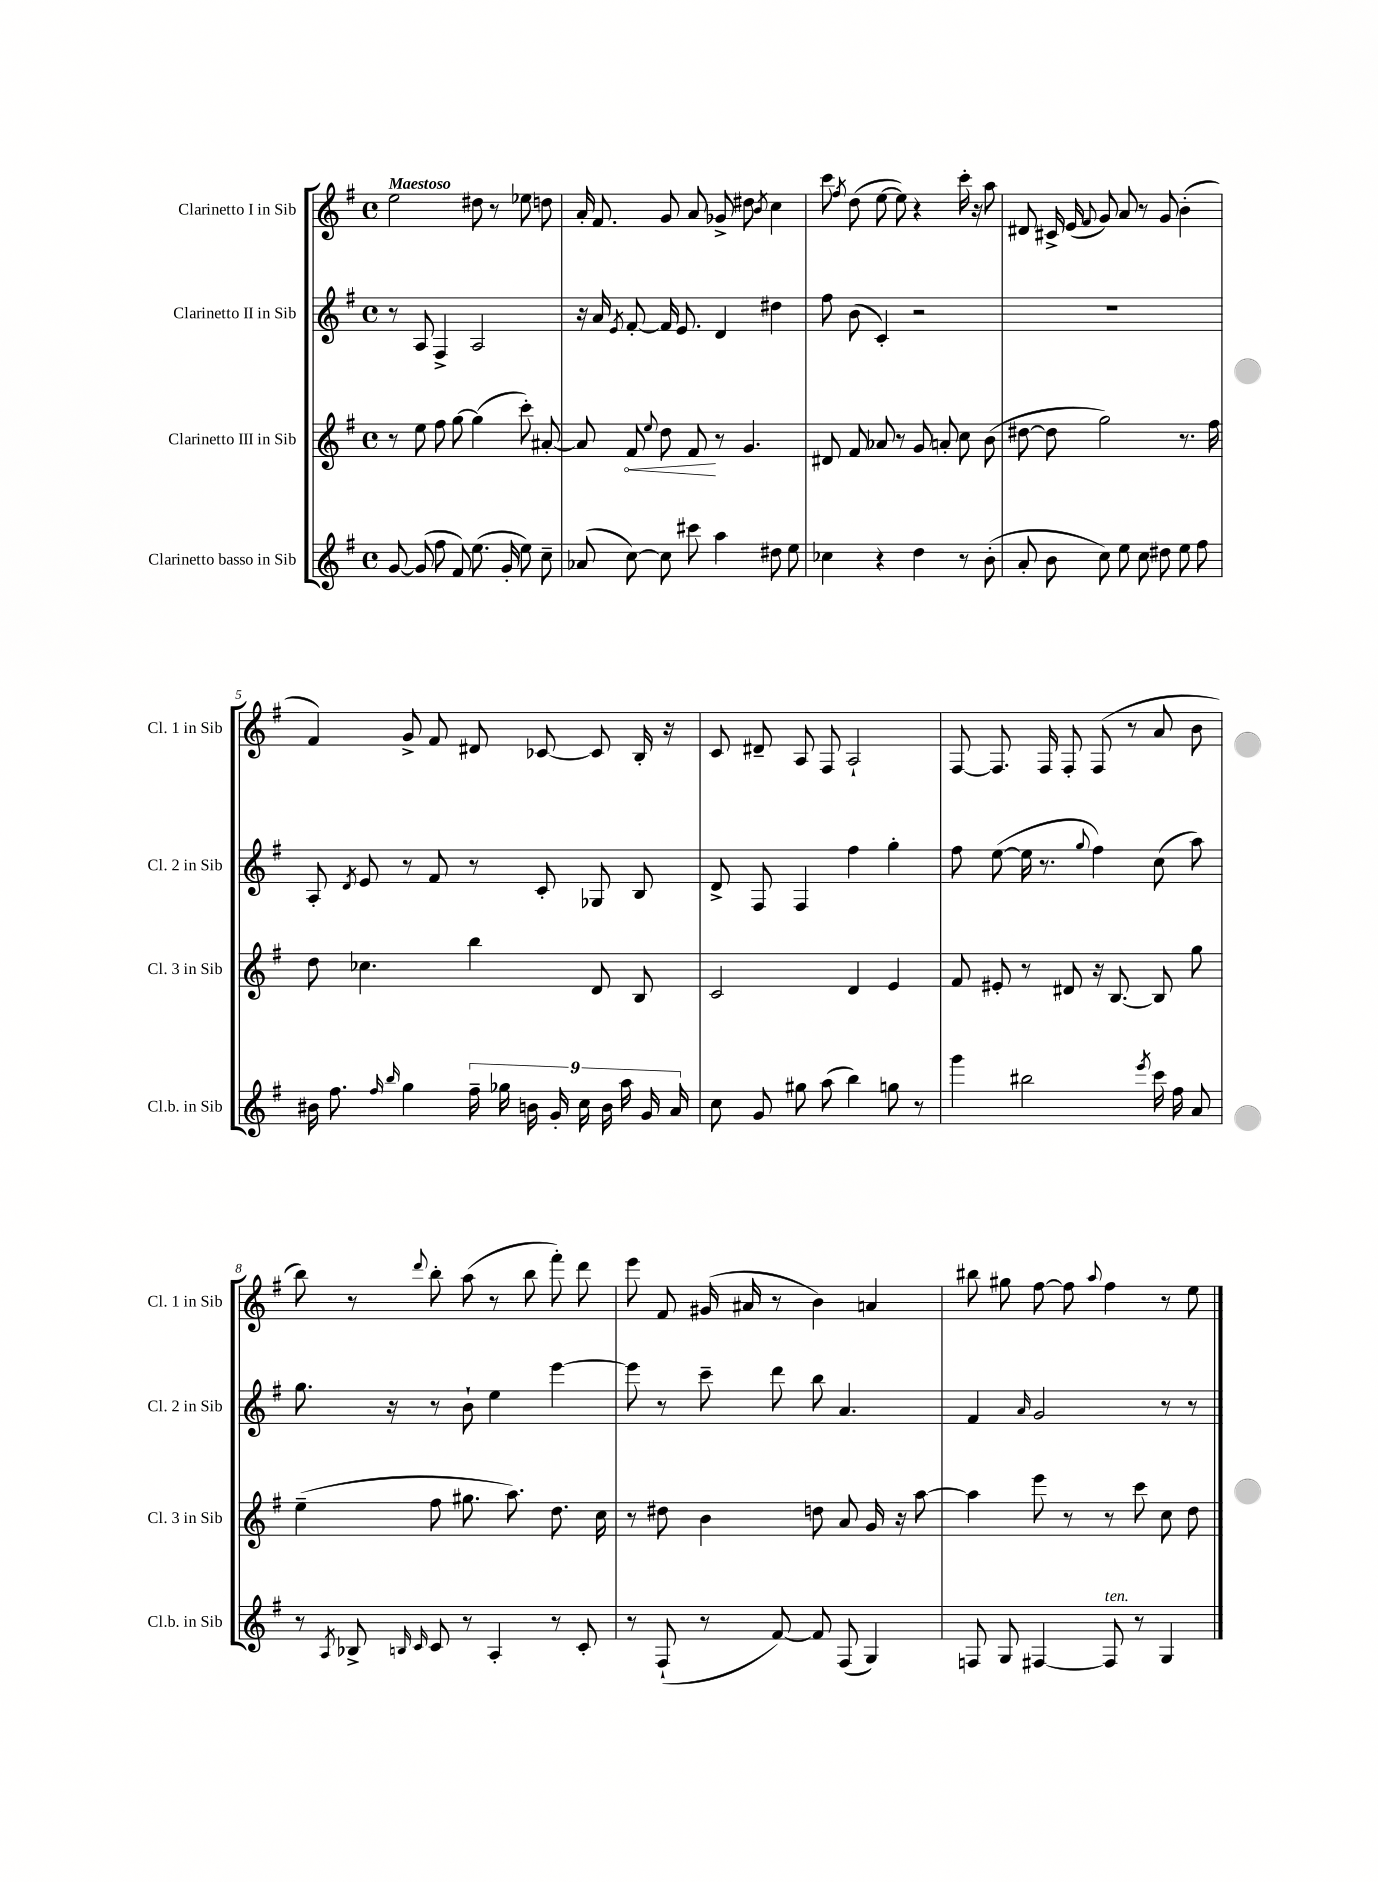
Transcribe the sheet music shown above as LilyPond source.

<<
\new StaffGroup <<
\new Staff = "s0" \with { instrumentName = "Clarinetto I in Sib" shortInstrumentName = "Cl. 1 in Sib" } {
    \clef treble \key g \major \defaultTimeSignature \time 4/4 \tempo "Maestoso"
    \autoBeamOff e''2 dis''8 r8 ees''8 d''8 |
    a'16-. fis'8. g'8 a'8 ges'8-> dis''8 \acciaccatura { b'8 } c''4 |
    c'''8 \acciaccatura { fis''8 } d''8( e''8~ e''8) r4 c'''16-. r16 a''8 |
    dis'8 cis'16-> e'16( \appoggiatura { fis'8 } g'8) a'8 r8 g'8 b'4-.( |
    fis'4) g'8-> fis'8 dis'8 ces'8~ ces'8 b16-. r16 |
    c'8 dis'8-- a8 fis8 a2-! |
    fis8~ fis8. fis16 fis8-. fis8( r8 a'8 b'8 |
    b''8) r8 \appoggiatura { d'''8 } b''8-. a''8( r8 b''8 fis'''8-.) d'''8 |
    e'''8 fis'8 gis'16( ais'16 r8 b'4) a'4 |
    bis''8 gis''8 fis''8~ fis''8 \appoggiatura { a''8 } fis''4 r8 e''8 \bar "|." |
}
\new Staff = "s1" \with { instrumentName = "Clarinetto II in Sib" shortInstrumentName = "Cl. 2 in Sib" } {
    \clef treble \key g \major \defaultTimeSignature \time 4/4
    \autoBeamOff r8 a8 fis4-> a2 |
    r16 a'16 \acciaccatura { e'8 } fis'8~-. fis'16 e'8. d'4 dis''4 |
    fis''8 b'8( c'4-.) r2 |
    R1 |
    a8-. \acciaccatura { d'8 } e'8 r8 fis'8 r8 c'8-. ges8 b8 |
    d'8-> fis8 fis4 fis''4 g''4-. |
    fis''8 e''8~( e''16 r8. \appoggiatura { g''8 } fis''4) c''8( a''8) |
    g''8. r16 r8 b'8-! e''4 e'''4~ |
    e'''8 r8 c'''8-- d'''8 b''8 a'4. |
    fis'4 \grace { a'16 } g'2 r8 r8 \bar "|." |
}
\new Staff = "s2" \with { instrumentName = "Clarinetto III in Sib" shortInstrumentName = "Cl. 3 in Sib" } {
    \clef treble \key g \major \defaultTimeSignature \time 4/4
    \autoBeamOff r8 e''8 fis''8 g''8~ g''4( c'''8-.) ais'8~-. |
    ais'8 \once \override Hairpin.circled-tip = ##t fis'8\< \appoggiatura { e''8 } d''8 fis'8\! r8 g'4. |
    dis'8 fis'8 aes'8 r8 g'8 a'8-. c''8 b'8( |
    dis''8~ dis''8 g''2) r8. fis''16 |
    d''8 ces''4. b''4 d'8 b8 |
    c'2 d'4 e'4 |
    fis'8 eis'8-. r8 dis'8 r16 b8.~ b8 g''8 |
    e''4--( fis''8 gis''8. a''8.) d''8. c''16 |
    r8 dis''8 b'4 d''8 a'8 g'16 r16 a''8~ |
    a''4 e'''8 r8 r8 c'''8 c''8 d''8 \bar "|." |
}
\new Staff = "s3" \with { instrumentName = "Clarinetto basso in Sib" shortInstrumentName = "Cl.b. in Sib" } {
    \clef treble \key g \major \defaultTimeSignature \time 4/4
    \autoBeamOff g'8~ g'8( fis''8 fis'8) e''8.( g'16-. e''8) c''8-- |
    aes'8( c''8~) c''8 cis'''8 a''4 dis''8 e''8 |
    ces''4 r4 d''4 r8 b'8-.( |
    a'8-. b'8 c''8) e''8 c''8 dis''8 e''8 fis''8 |
    bis'16 fis''8. \grace { fis''16 b''16 } g''4 \tuplet 9/8 { fis''16-- ges''16 b'16 g'16-. c''16 b'16 a''16 g'16 a'16 } |
    c''8 g'8 gis''8 a''8( b''4) g''8 r8 |
    g'''4 bis''2 \acciaccatura { e'''8 } c'''16 fis''16 a'8 |
    r8 \acciaccatura { a8 } bes8-> \grace { b16 c'16 } c'8 r8 a4-. r8 c'8-. |
    r8 fis8-!( r8 fis'8~) fis'8 fis8( g4) |
    f8 g8 fis4~ fis8^\markup { \italic "ten." } r8 g4 \bar "|." |
}
>>
>>
